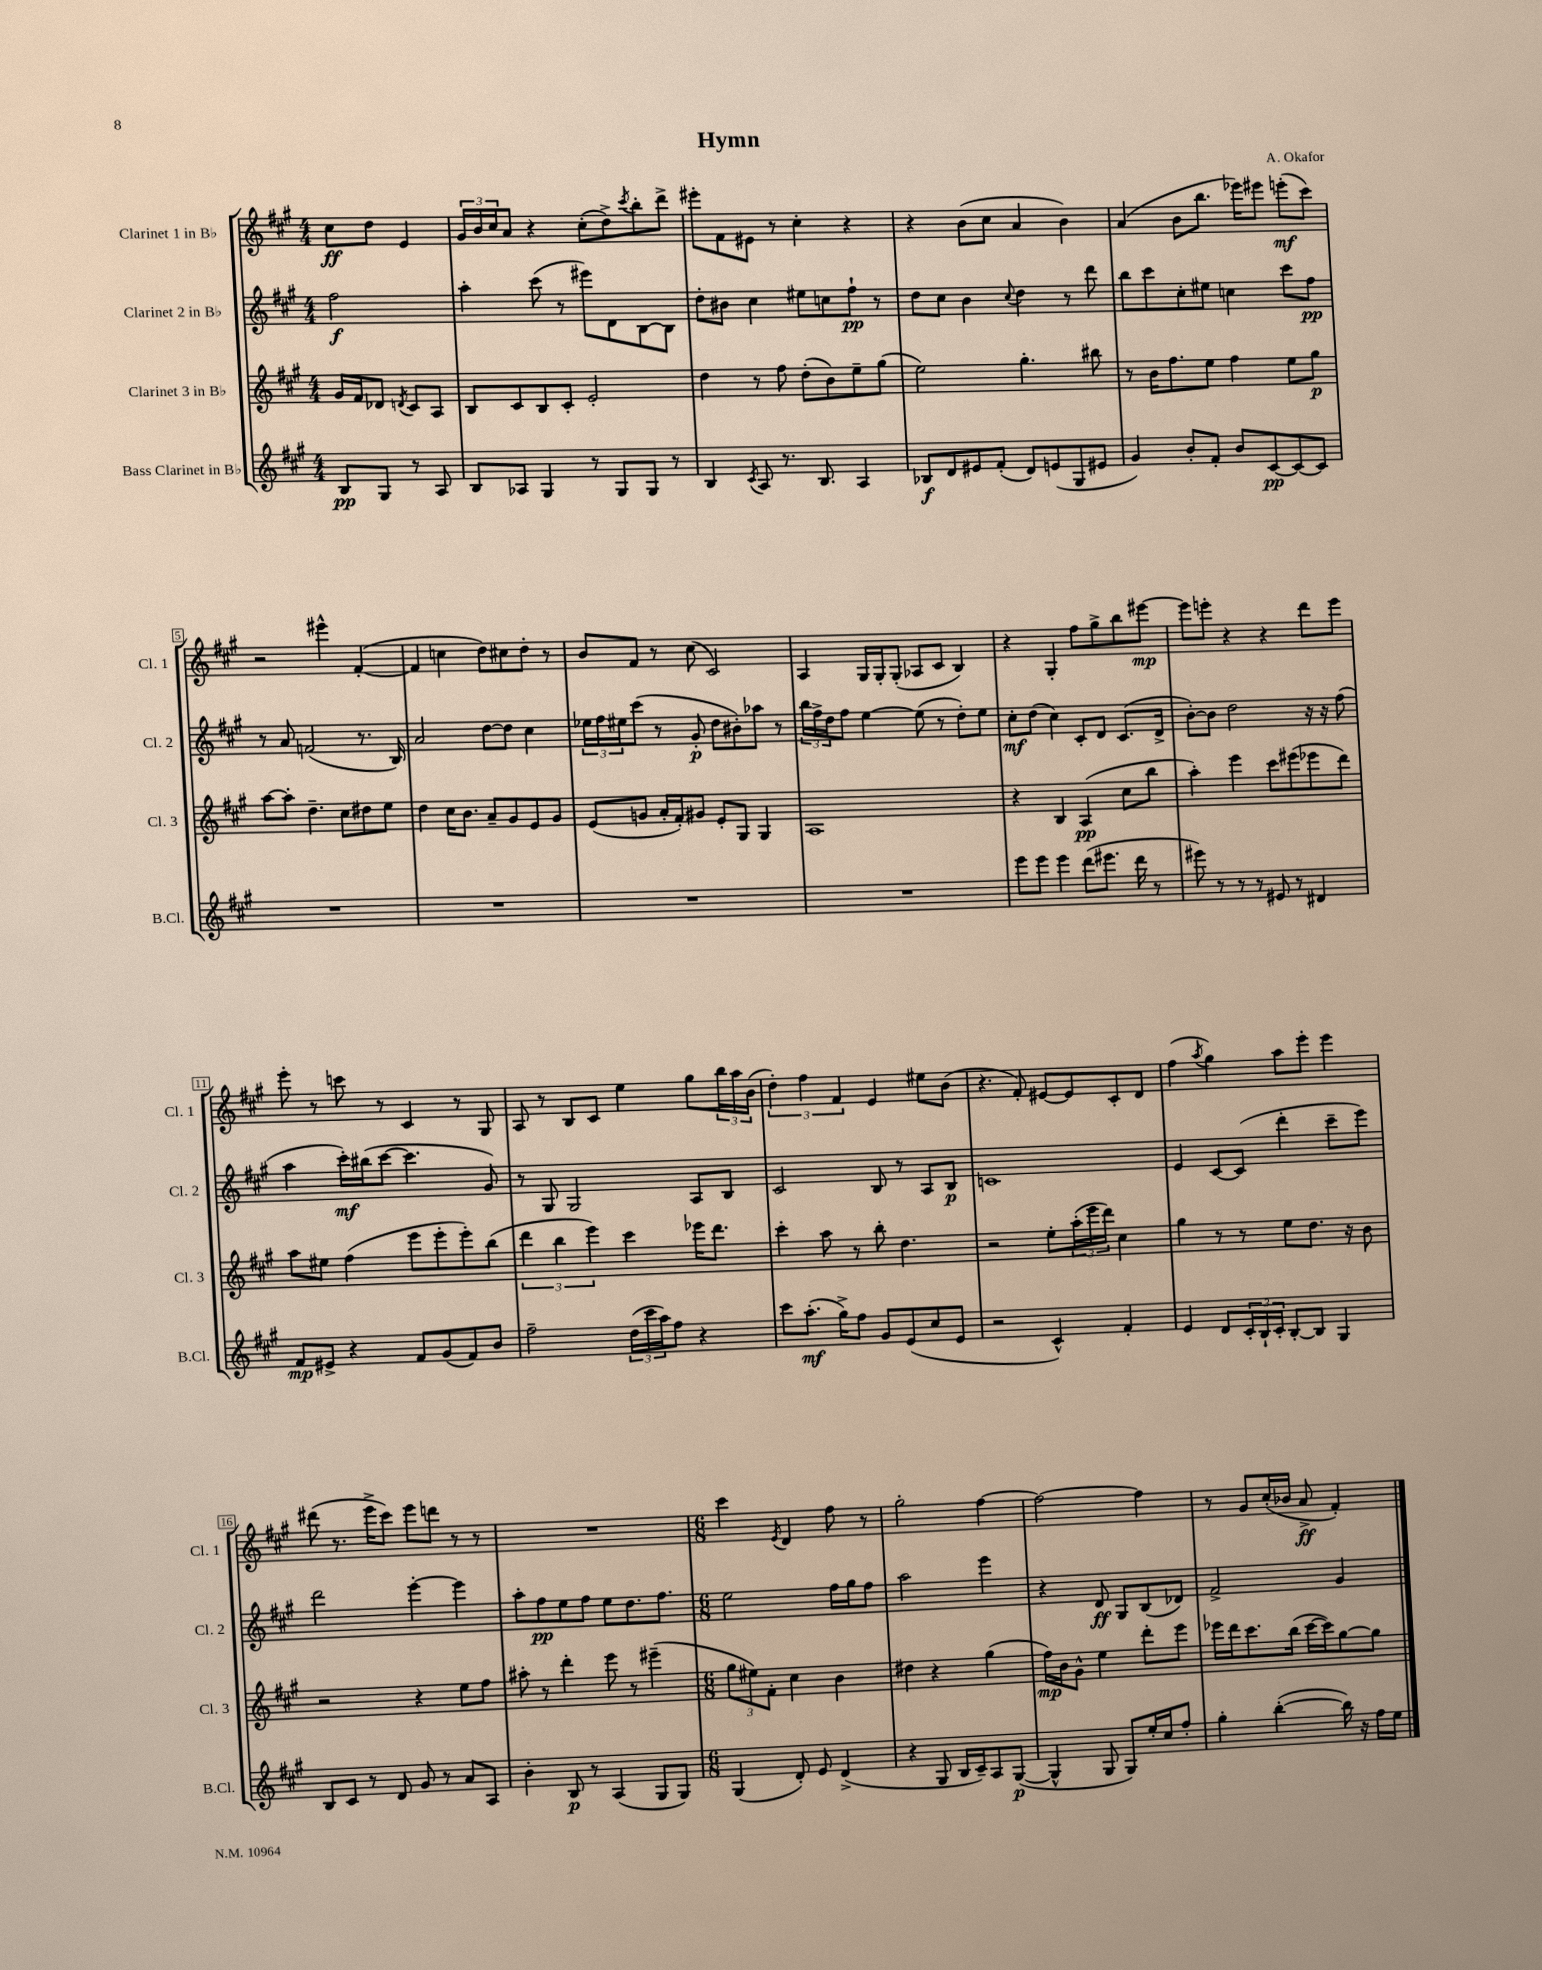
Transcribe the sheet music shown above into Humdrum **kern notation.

**kern	**dynam	**kern	**dynam	**kern	**dynam	**kern	**dynam
*part4	*part4	*part3	*part3	*part2	*part2	*part1	*part1
*staff4	*staff4	*staff3	*staff3	*staff2	*staff2	*staff1	*staff1
*I"Bass Clarinet in B♭	*	*I"Clarinet 3 in B♭	*	*I"Clarinet 2 in B♭	*	*I"Clarinet 1 in B♭	*
*I'B.Cl.	*	*I'Cl. 3	*	*I'Cl. 2	*	*I'Cl. 1	*
*clefG2	*	*clefG2	*	*clefG2	*	*clefG2	*
*k[f#c#g#]	*	*k[f#c#g#]	*	*k[f#c#g#]	*	*k[f#c#g#]	*
*M4/4	*	*M4/4	*	*M4/4	*	*M4/4	*
=	=	=	=	=	=	=	=
8B/L	pp	16g#/LL	.	2ff#\	f	8cc#\L	ff
.	.	16f#/J	.	.	.	.	.
8G#/J	.	8d-X/J	.	.	.	8dd\J	.
.	.	8qdn/	.	.	.	.	.
8r	.	8c#/L	.	.	.	4e/	.
8A/	.	8A/J	.	.	.	.	.
=1	=1	=1	=1	=1	=1	=1	=1
8B/L	.	8B/L	.	4aa'\	.	24g#/LL	.
.	.	.	.	.	.	24b/	.
.	.	.	.	.	.	24cc#/J	.
8A-X/J	.	8c#/	.	.	.	8a/J	.
4G#/	.	8B/	.	(8ccc#\	.	4r	.
.	.	8c#'/J	.	8r	.	.	.
8r	.	2e'/	.	8eee#X\L)	.	(8cc#'\L	.
8G#/L	.	.	.	8d\	.	8dd^\)	.
.	.	.	.	.	.	8qccc#/	.
8G#/J	.	.	.	[8B\	.	8bb'\	.
8r	.	.	.	8B\J]	.	8ddd^\J	.
=2	=2	=2	=2	=2	=2	=2	=2
4B/	.	4dd\	.	8dd'\L	.	8eee#X'\L	.
.	.	.	.	8b#X\J	.	8f#\	.
8qc#/	.	.	.	.	.	.	.
8A/	.	8r	.	4cc#\	.	8e#X\J	.
8.r	.	8ff#\	.	.	.	8r	.
.	.	(8dd'\L	.	8ee#X\L	.	4cc#'\	.
8.B/	.	.	.	.	.	.	.
.	.	8b\)	.	8ccn\	.	.	.
4A/	.	8ee~\	.	8ff#`\J	pp	4r	.
.	.	(8gg#\J	.	8r	.	.	.
=3	=3	=3	=3	=3	=3	=3	=3
8B-X/L	f	2ee\)	.	8dd\L	.	4r	.
8d/	.	.	.	8cc#\J	.	.	.
8e#X/	.	.	.	4b\	.	(8b\L	.
(8f#'/J	.	.	.	.	.	8cc#\J	.
.	.	.	.	8qqcc#/	.	.	.
8d/L)	.	4.gg#'\	.	4dd\	.	4a/	.
(8en/	.	.	.	.	.	.	.
8G#/	.	.	.	8r	.	4b\)	.
8e#X/J	.	8bb#X\	.	8ddd\	.	.	.
=4	=4	=4	=4	=4	=4	=4	=4
4g#/)	.	8r	.	8bb\L	.	(4a/	.
.	.	16b\KL	.	8ccc#\	.	.	.
.	.	8.ff#\	.	.	.	.	.
8b'/L	.	.	.	8cc#'\	.	8b\L	.
8f#'/J	.	8ee\J	.	8ee#X\J	.	8.bb\J	.
8b/L	.	4ff#\	.	4ccn\	.	.	.
.	.	.	.	.	.	16eee-X\KL)	.
[8c#/	pp	.	.	.	.	8eee#X\J	.
8c#/_	.	8ee\L	.	8ccc#\L	.	(8eeen'\L	mf
8c#/J]	.	8gg#\J	p	8ff#\J	pp	8ccc#\J)	.
!!LO:LB:g=z
=5	=5	=5	=5	=5	=5	=5	=5
1r	.	[8aa\L	.	8r	.	2r	.
.	.	8aa'\J]	.	8a/	.	.	.
.	.	4.dd~\	.	(2fn/	.	.	.
.	.	.	.	.	.	4eee#X^^\	.
.	.	8cc#\L	.	.	.	.	.
.	.	8dd#X\	.	8.r	.	([4f#'/	.
.	.	8ee\J	.	.	.	.	.
.	.	.	.	16B/)	.	.	.
=6	=6	=6	=6	=6	=6	=6	=6
1r	.	4dd\	.	2a/	.	4f#/]	.
.	.	16cc#\KL	.	.	.	4ccn\	.
.	.	8.b\J	.	.	.	.	.
.	.	8a~/L	.	[8dd\L	.	8dd\L)	.
.	.	8g#/	.	8dd\J]	.	8cc#X\	.
.	.	8e/	.	4cc#\	.	8dd'\J	.
.	.	8g#/J	.	.	.	8r	.
=7	=7	=7	=7	=7	=7	=7	=7
1r	.	(8e/L	.	24ee-X\LL	.	8b/L	.
.	.	.	.	24ff#\	.	.	.
.	.	.	.	24ee#X\J	.	.	.
.	.	8gn/J	.	(8ccc#\J	.	8f#/J	.
.	.	16a'/LL	.	8r	.	8r	.
.	.	16f#'/J)	.	.	.	.	.
.	.	8g#X/J	.	8g#'/	p	(8cc#\	.
.	.	8e'/L	.	8dd\L	.	2c#/)	.
.	.	8G#/J	.	8b#X'\)	.	.	.
.	.	4G#/	.	8aa-X\J	.	.	.
.	.	.	.	8r	.	.	.
=8	=8	=8	=8	=8	=8	=8	=8
1r	.	1A	.	24bb\LL	.	4A/	.
.	.	.	.	24ff#^\	.	.	.
.	.	.	.	24dd\J	.	.	.
.	.	.	.	8ff#\J	.	.	.
.	.	.	.	[4ee\	.	16G#/LL	.
.	.	.	.	.	.	16G#'/J	.
.	.	.	.	.	.	(8G#'/J	.
.	.	.	.	(8ee\]	.	8A-X/L	.
.	.	.	.	8r	.	8c#/J	.
.	.	.	.	8dd'\L)	.	4B/)	.
.	.	.	.	8ee\J	.	.	.
=9	=9	=9	=9	=9	=9	=9	=9
8eee\L	.	4r	.	8cc#'\L	mf	4r	.
8eee\J	.	.	.	(8dd\J	.	.	.
4eee\	.	4B/	.	4cc#\)	.	4G#'/	.
(8ddd\L	.	(4A/	pp	8c#'/L	.	8ff#\L	.
8.eee#X\J	.	.	.	8d/J	.	8gg#^\	.
.	.	8cc#\L	.	(8.c#/L	.	8bb\	.
16ddd\	.	.	.	.	.	.	.
8r	.	8bb\J	.	.	.	[8eee#X\J	mp
.	.	.	.	16d^/Jk	.	.	.
=10	=10	=10	=10	=10	=10	=10	=10
8eee#X\)	.	4aa'\)	.	[8b'\L)	.	8eee#\L]	.
8r	.	.	.	8b\J]	.	8eeen'\J	.
8r	.	4eee\	.	2dd\	.	4r	.
8r	.	.	.	.	.	.	.
8e#X/	.	8ccc#\L	.	.	.	4r	.
8r	.	(8eee#X\	.	.	.	.	.
4d#X/	.	8eee-X\	.	16r	.	8ddd\L	.
.	.	.	.	16r	.	.	.
.	.	8ddd\J)	.	(8ff#\	.	8eee\J	.
!!LO:LB:g=z
=11	=11	=11	=11	=11	=11	=11	=11
8f#/L	mp	8aa\L	.	4aa\	.	8eee'\	.
8e#X^/J	.	8ee#X\J	.	.	.	8r	.
4r	.	(4ff#\	.	16ccc#'\LL)	mf	8cccn\	.
.	.	.	.	(16bb#X\J	.	.	.
.	.	.	.	[8ccc#\J	.	8r	.
8f#/L	.	8eee\L	.	4.ccc#\]	.	4c#/	.
(8g#/	.	8eee'\	.	.	.	.	.
8f#/)	.	8eee'\)	.	.	.	8r	.
8b/J	.	(8bb\J	.	8g#/)	.	8G#/	.
=12	=12	=12	=12	=12	=12	=12	=12
2ff#~\	.	6ddd\	.	8r	.	8A/	.
.	.	.	.	8G#/	.	8r	.
.	.	6bb\	.	.	.	.	.
.	.	.	.	2G#/	.	8B/L	.
.	.	6eee\)	.	.	.	.	.
.	.	.	.	.	.	8c#/J	.
(24dd\LL	.	4ccc#\	.	.	.	4ee\	.
24ccc#\	.	.	.	.	.	.	.
24aa\J)	.	.	.	.	.	.	.
8ff#\J	.	.	.	.	.	.	.
4r	.	16eee-X\KL	.	8A/L	.	8gg#\L	.
.	.	8.ddd\J	.	.	.	.	.
.	.	.	.	8B/J	.	24bb\L	.
.	.	.	.	.	.	24aa\	.
.	.	.	.	.	.	(24b\JJ	.
=13	=13	=13	=13	=13	=13	=13	=13
8ccc#\L	.	4ccc#'\	.	2c#/	.	6dd'\)	.
(8.aa'\J	mf	.	.	.	.	.	.
.	.	.	.	.	.	6ff#\	.
.	.	8aa\	.	.	.	.	.
16gg#^\KL)	.	.	.	.	.	.	.
.	.	.	.	.	.	6f#/	.
8ff#\J	.	8r	.	.	.	.	.
8g#/L	.	8bb'\	.	8B/	.	4e/	.
(8e/	.	4.dd\	.	8r	.	.	.
8cc#/	.	.	.	8A/L	.	8ee#X\L	.
8e/J	.	.	.	8B/J	p	(8b\J	.
=14	=14	=14	=14	=14	=14	=14	=14
2r	.	2r	.	1cn	.	4.r	.
.	.	.	.	.	.	8f#'/)	.
4c#^^/)	.	8ee'\L	.	.	.	[8e#X/L	.
.	.	(24aa'\L	.	.	.	8e#/]	.
.	.	24eee\	.	.	.	.	.
.	.	24ddd\JJ)	.	.	.	.	.
4f#'/	.	4cc#\	.	.	.	8c#'/	.
.	.	.	.	.	.	8d/J	.
=15	=15	=15	=15	=15	=15	=15	=15
4e/	.	4gg#\	.	4e/	.	(4ff#\	.
.	.	.	.	.	.	8qaa/	.
8d/L	.	8r	.	[8c#/L	.	4gg#\)	.
24c#'/L	.	8r	.	(8c#/J]	.	.	.
24B`/	.	.	.	.	.	.	.
24c#'/JJ	.	.	.	.	.	.	.
[8B'/L	.	8ee\L	.	4ddd'\	.	8aa\L	.
8B/J]	.	8.dd\J	.	.	.	8eee'\J	.
4G#/	.	.	.	8ccc#~\L	.	4eee\	.
.	.	16r	.	.	.	.	.
.	.	8b\	.	8eee\J)	.	.	.
!!LO:LB:g=z
=16	=16	=16	=16	=16	=16	=16	=16
8B/L	.	2r	.	2ddd\	.	(8ddd#X\	.
8c#/J	.	.	.	.	.	8.r	.
8r	.	.	.	.	.	.	.
.	.	.	.	.	.	16eee^\KL	.
8d/	.	.	.	.	.	8ccc#\J)	.
8g#/	.	4r	.	[4eee'\	.	8eee\L	.
8r	.	.	.	.	.	8dddn\J	.
8a/L	.	8ee\L	.	4eee\]	.	8r	.
8A/J	.	8ff#\J	.	.	.	8r	.
=17	=17	=17	=17	=17	=17	=17	=17
4b'\	.	8aa#X'\	.	8aa'\L	.	1r	.
.	.	8r	.	8ff#\	pp	.	.
8B/	p	4ddd'\	.	8ee\	.	.	.
8r	.	.	.	8ff#\J	.	.	.
(4A/	.	8eee\	.	8ee\L	.	.	.
.	.	8r	.	8.dd\	.	.	.
8G#/L	.	(4eee#X~\	.	.	.	.	.
.	.	.	.	8.ff#\J	.	.	.
8G#/J)	.	.	.	.	.	.	.
=18	=18	=18	=18	=18	=18	=18	=18
*M6/8	*	*M6/8	*	*M6/8	*	*M6/8	*
(4G#/	.	12gg#\L	.	2ee\	.	4ccc#\	.
.	.	12ee#X\)	.	.	.	.	.
.	.	12f#'\J	.	.	.	.	.
.	.	.	.	.	.	8qe/	.
8d'/)	.	4cc#\	.	.	.	4d/	.
8e/	.	.	.	.	.	.	.
(4d^/	.	4b\	.	16ff#\LL	.	8ff#\	.
.	.	.	.	16gg#\J	.	.	.
.	.	.	.	8ff#\J	.	8r	.
=19	=19	=19	=19	=19	=19	=19	=19
4r	.	4dd#X\	.	2aa\	.	2gg#'\	.
8G#/	.	4r	.	.	.	.	.
16B/LL	.	.	.	.	.	.	.
16c#~/J)	.	.	.	.	.	.	.
8A/	.	(4gg#\	.	4eee\	.	[4ff#\	.
([8G#/J	p	.	.	.	.	.	.
=20	=20	=20	=20	=20	=20	=20	=20
4G#^^/]	.	16ff#\LL)	mp	4r	.	2ff#\_	.
.	.	16b\J	.	.	.	.	.
.	.	8g#^^\J	.	.	.	.	.
8G#/	.	4ee\	.	8d/	ff	.	.
8G#/L)	.	.	.	8G#/L	.	.	.
16ee'/L	.	8ddd'\L	.	(8B/	.	4ff#\]	.
16cc#/J	.	.	.	.	.	.	.
8ff#'/J	.	8eee\J	.	8d-X/J)	.	.	.
=21	=21	=21	=21	=21	=21	=21	=21
4gg#'\	.	16eee-X\LL	.	2f#^/	.	8r	.
.	.	16ddd\J	.	.	.	.	.
.	.	8.ccc#\	.	.	.	8g#/L	.
([4bb'\	.	.	.	.	.	(16cc#'/L	.
.	.	(16bb\Jk	.	.	.	16b-X/JJ	.
.	.	[16ccc#\LL	.	.	.	8a^/	ff
.	.	16ccc#\J])	.	.	.	.	.
16bb\])	.	[8gg#\	.	4g#/	.	4f#'/)	.
16r	.	.	.	.	.	.	.
16ff#\LL	.	8gg#\J]	.	.	.	.	.
16ee\JJ	.	.	.	.	.	.	.
==	==	==	==	==	==	==	==
*-	*-	*-	*-	*-	*-	*-	*-
